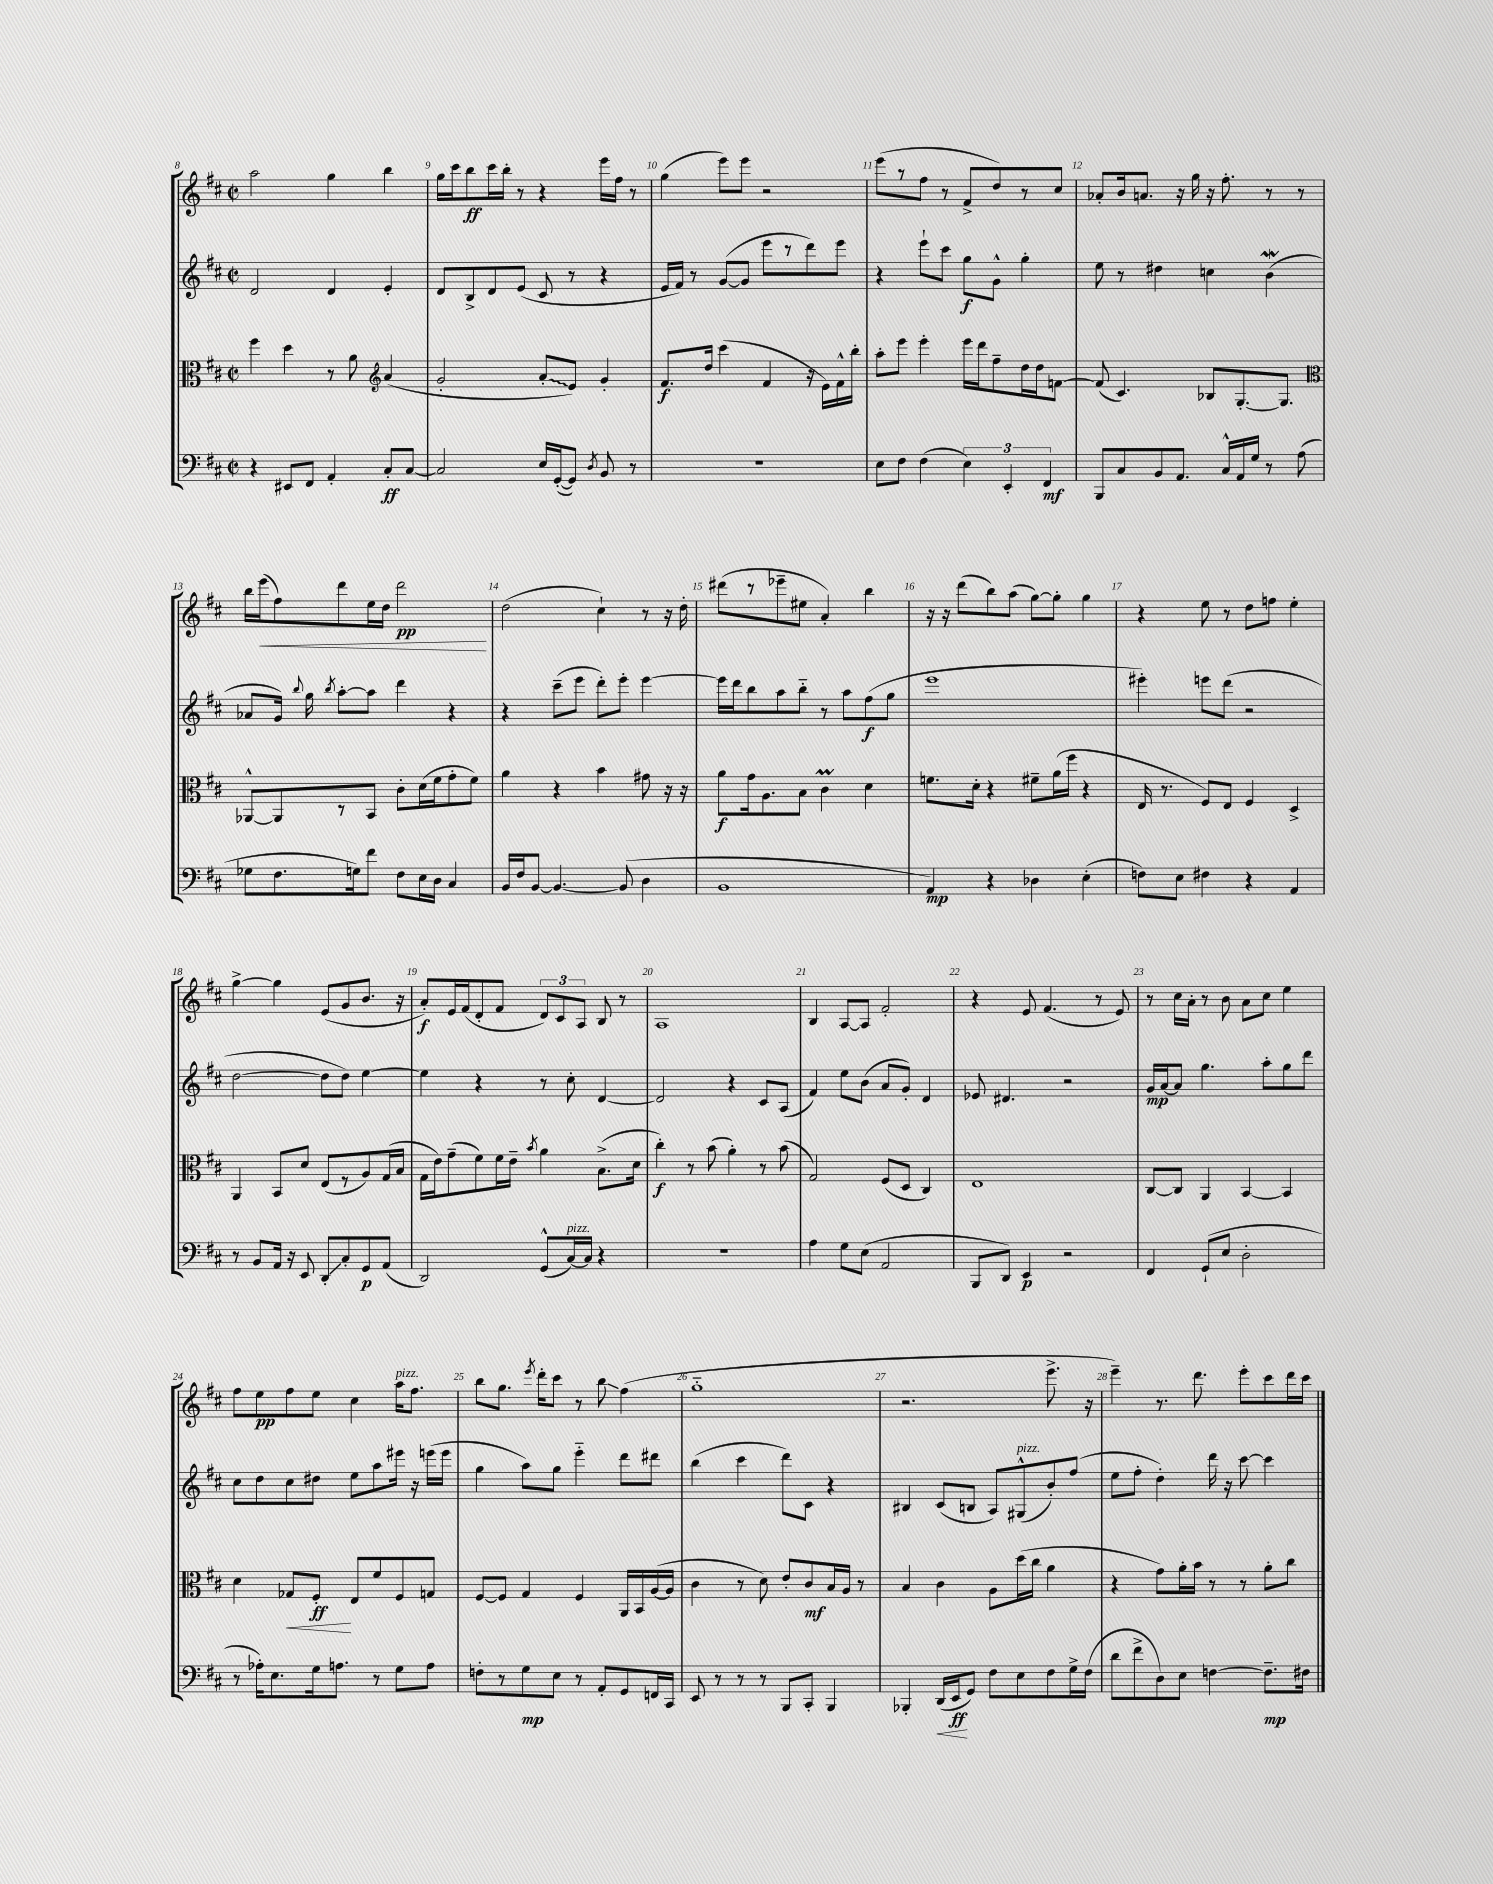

**kern	**kern	**kern	**kern
*staff4	*staff3	*staff2	*staff1
*clefF4	*clefC3	*clefG2	*clefG2
*k[f#c#]	*k[f#c#]	*k[f#c#]	*k[f#c#]
*M2/2	*M2/2	*M2/2	*M2/2
*met(c|)	*met(c|)	*met(c|)	*met(c|)
4r	4ff#	2d	2aa
8EE#	4dd	.	.
8FF#	.	.	.
4AA'	8r	4d	4gg
.	8a	.	.
*	*clefG2	*	*
8C#'	(4a	4e'	4bb
[8C#	.	.	.
=	=	=	=
2C#]	2g'	8d	16gg
.	.	.	16ccc#
.	.	8B^	8bb
.	.	8d	16ccc#
.	.	.	16bb'
.	.	(8e	8r
16E	8a'	8c#	4r
([16GG'	.	.	.
8GG])	8e)	8r	.
8qD	.	.	.
8BB	4g'	4r	16eee
.	.	.	16ff#
8r	.	.	8r
=	=	=	=
1r	8.f#	16e	(4gg
.	.	16f#)	.
.	.	8r	.
.	16dd	.	.
.	(4ccc#	([8g	8eee)
.	.	8g]	8eee
.	4f#	8eee	2r
.	.	8r	.
.	16r	8ddd)	.
.	16e)	.	.
.	16f#^^	8eee	.
.	16bb'	.	.
=	=	=	=
8E	8aa'	4r	(8eee
8F#	8eee	.	8r
(4F#	4eee'	8eee`	8ff#
.	.	8ccc#	8r
6E)	16eee	8gg	8f#^
.	16ddd	.	.
.	8ff#~	8g^^	8dd)
6EE'	.	.	.
.	16dd	4gg'	8r
.	16dd	.	.
6FF#	.	.	.
.	[8f	.	8cc#
=	=	=	=
8BBB	(8f]	8ee	8a-'
8C#	4.c#)	8r	16b
.	.	.	8.a
8BB	.	4dd#	.
8.AA	.	.	16r
.	.	.	16gg
.	8B-	4cc	16r
16C#^^	.	.	8.ff#'
16AA	[8.G'	.	.
16G	.	.	.
8r	.	(4b	8r
.	8.G]	.	.
(8A	.	.	8r
=	=	=	=
*	*clefC3	*	*
8G-	[8AA-^^	8a-	16bb
.	.	.	(16eee
8.F#	8AA-]	16g)	8ff#)
.	.	8qqbb	.
.	.	16gg	.
.	.	8qbb	.
.	8r	[8aa'	8ddd
16G)	.	.	.
8f#	8BB	8aa]	16ee
.	.	.	16dd
8F#	8c#'	4ddd	2ddd
16E	(16d	.	.
16D	16f#	.	.
4C#	8g'	4r	.
.	8f#)	.	.
=	=	=	=
16BB	4a	4r	(2dd
16F#	.	.	.
[8BB	.	.	.
4.BB_	4r	(8ccc#~	.
.	.	8eee	.
.	4b	8ddd')	4cc#`)
(8BB]	.	8eee'	.
4D	8g#	[4eee	8r
.	16r	.	16r
.	16r	.	16dd'
=	=	=	=
1BB	8a	16eee]	(8ddd#
.	.	16ddd	.
.	16g	8bb	8r
.	8.A	.	.
.	.	8aa	8eee-~
.	8B	8bb'~	8ee#
.	4c#	8r	4a')
.	.	8aa	.
.	4d	(8ff#	4bb
.	.	8gg	.
=	=	=	=
4AA)	8.f	1eee	16r
.	.	.	16r
.	.	.	(8ddd
.	16d'	.	.
4r	4r	.	8bb)
.	.	.	(8aa
4D-	8f#~	.	[8gg)
.	(16a	.	8gg']
.	16ff#	.	.
(4E'	4r	.	4gg
=	=	=	=
8F)	16E	4eee#')	4r
.	8.r	.	.
8E	.	.	.
4F#	8F#)	8eee	8ee
.	8E	(8ddd	8r
4r	4F#	2r	8dd
.	.	.	8ff
4AA	4D^	.	4ee'
=	=	=	=
8r	4AA	[2dd	[4gg^
8BB	.	.	.
16AA	8BB	.	4gg]
16r	.	.	.
8EE	8d	.	.
8DD'	(8E	8dd]	(8e
8C#'	8r	8dd)	8g
8GG	8A)	[4ee	8.b
(8AA	(16G	.	.
.	16B	.	16r
=	=	=	=
2DD)	16G	4ee]	8a')
.	16e)	.	.
.	(8g~	.	16e
.	.	.	(16f#
.	8f#)	4r	8d'
.	16f#	.	8f#
.	16e~	.	.
.	8qb	.	.
(8GG^^	4a	8r	12d)
.	.	.	12c#
[16C#)	.	8cc#'	.
.	.	.	12A
16C#]	.	.	.
4r	(8.B^	[4d	8B
.	.	.	8r
.	16d	.	.
=	=	=	=
1r	4cc#')	2d]	1A
.	8r	.	.
.	(8b	.	.
.	4a')	4r	.
.	8r	8c#	.
.	(8b	(8A	.
=	=	=	=
4A	2G)	4f#)	4B
8G	.	8ee	[8A
(8E	.	(8b	8A]
2AA	(8F#	8a	2f#'
.	8D	8g')	.
.	4C#)	4d	.
=	=	=	=
8BBB	1E	8e-	4r
8DD)	.	4.d#	.
4EE	.	.	8e
.	.	.	(4.f#
2r	.	2r	.
.	.	.	8r
.	.	.	8e)
=	=	=	=
4FF#	[8C#	16g	8r
.	.	[16a	.
.	8C#]	8a]	16cc#
.	.	.	16a'
(8GG`	4AA	4.gg	8r
8E	.	.	8b
2D'	[4BB	.	8a
.	.	8aa'	8cc#
.	4BB]	8gg	4ee
.	.	8ddd	.
=	=	=	=
8r	4d	8cc#	8ff#
16A-')	.	8dd	8ee
8.E	.	.	.
.	8G-	8cc#	8ff#
16G	8F#'	8dd#	8ee
8.A	.	.	.
.	8E	8ee	4cc#
8r	8f#	8aa	.
8G	8F#	16eee#	16aa
.	.	16r	8.ff#
8A	8G	(16eee	.
.	.	16eee	.
=	=	=	=
8F'	[8F#	4gg	8bb
8r	8F#]	.	8.gg
8G	4G	8aa)	.
.	.	.	8qeee
.	.	.	16ddd'
8E	.	8gg	8ccc#
8r	4F#	4eee'~	8r
8AA'	.	.	8bb
8GG	16AA	8ddd	(4ff#
.	16BB	.	.
16FF	([16A	8ddd#	.
16CC#	16A]	.	.
=	=	=	=
8EE	4c#	(4bb	1gg'~
8r	.	.	.
8r	8r	4ccc#	.
8r	8d)	.	.
8BBB	8e'	8ddd)	.
8CC#'	8c#	8c#	.
4BBB	16B	4r	.
.	16A	.	.
.	8r	.	.
=	=	=	=
4BBB-'	4B	4B#	2.r
(16DD	4c#	(8c#	.
16EE	.	.	.
8GG)	.	8B	.
8F#	8A	8A)	.
8E	(16dd	(8G#^^	.
.	16cc#	.	.
8F#	4a	8b')	8.eee^
16G^	.	(8ff#	.
(16F#	.	.	16r
=	=	=	=
8d	4r	8ee	4eee~)
8f#^	.	8ff#'	.
8D)	8g)	4dd')	8.r
8E	16a'	.	.
.	16b	.	8.ddd
[4F	8r	16ddd	.
.	.	16r	.
.	8r	[8ccc#	8eee'
8.F~]	8a'	4ccc#]	8ccc#
.	8cc#	.	16ddd
16F#	.	.	16ccc#
==	==	==	==
*-	*-	*-	*-
